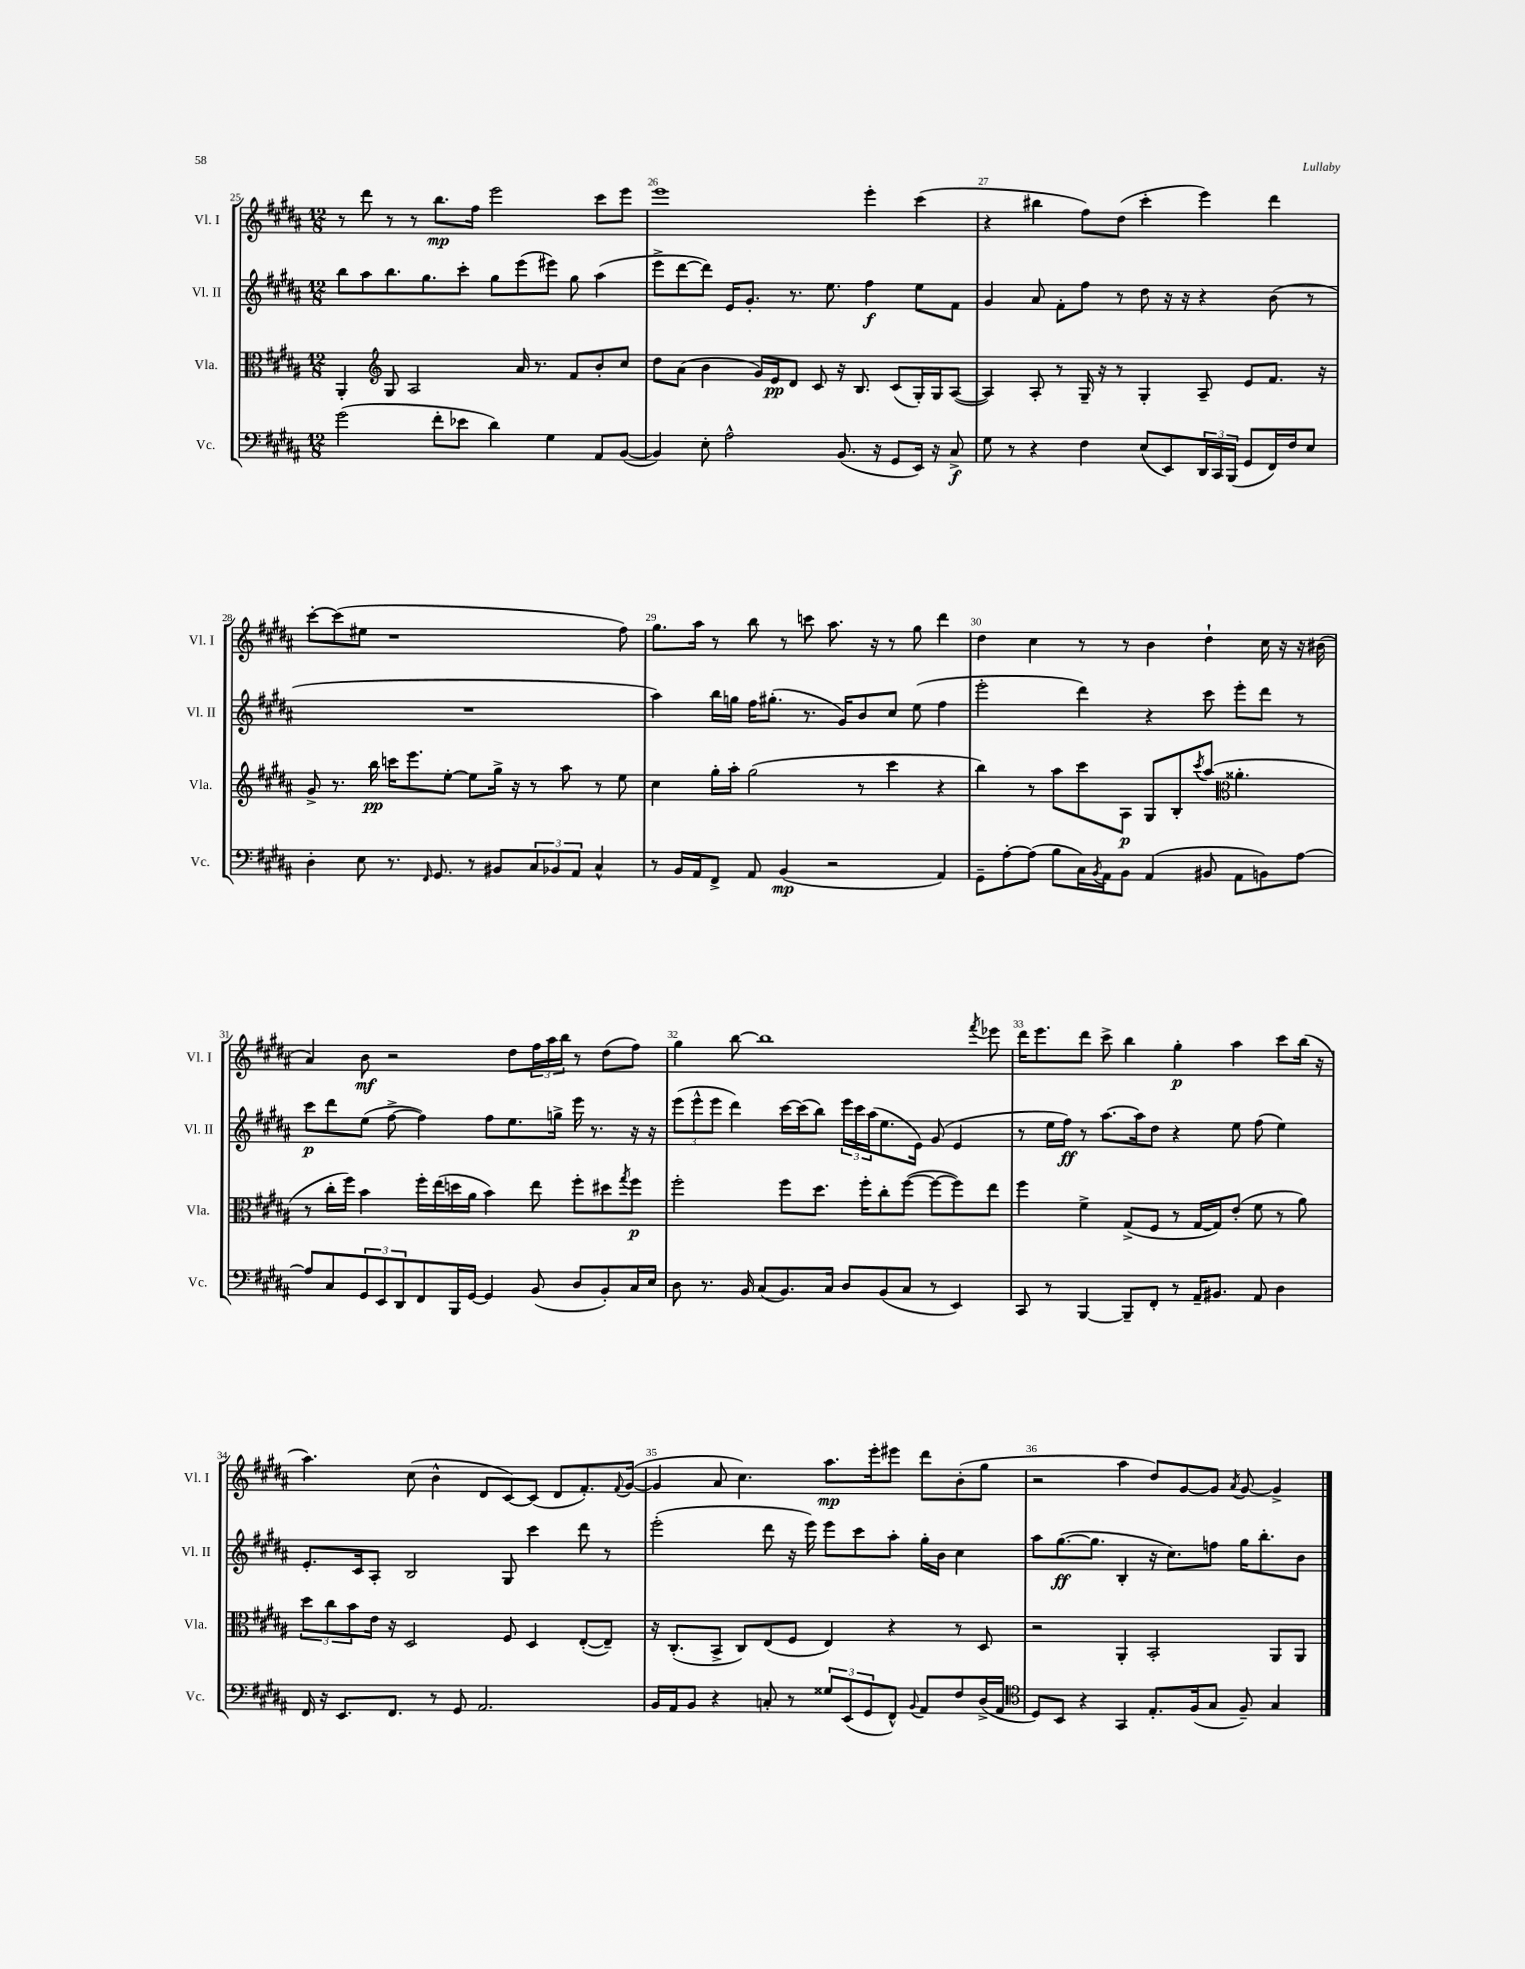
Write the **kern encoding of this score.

**kern	**dynam	**kern	**dynam	**kern	**dynam	**kern	**dynam
*part4	*part4	*part3	*part3	*part2	*part2	*part1	*part1
*staff4	*staff4	*staff3	*staff3	*staff2	*staff2	*staff1	*staff1
*I"Vc.	*	*I"Vla.	*	*I"Vl. II	*	*I"Vl. I	*
*I'Vc.	*	*I'Vla.	*	*I'Vl. II	*	*I'Vl. I	*
*clefF4	*	*clefC3	*	*clefG2	*	*clefG2	*
*k[f#c#g#d#a#]	*	*k[f#c#g#d#a#]	*	*k[f#c#g#d#a#]	*	*k[f#c#g#d#a#]	*
*M12/8	*	*M12/8	*	*M12/8	*	*M12/8	*
=25	=25	=25	=25	=25	=25	=25	=25
(2g#\	.	4AA#'/	.	8bb\L	.	8r	.
.	.	.	.	8aa#\	.	8ddd#\	.
*	*	*clefG2	*	*	*	*	*
.	.	8G#/	.	8.bb\	.	8r	.
.	.	2A#/	.	.	.	8r	.
.	.	.	.	8.gg#\	.	.	.
8f#'\L	.	.	.	.	.	8.bb\L	mp
8e-X\J	.	.	.	8ccc#'\J	.	.	.
.	.	.	.	.	.	16ff#\Jk	.
4d#\)	.	.	.	8gg#\L	.	2eee\	.
.	.	16a#/	.	(8eee\	.	.	.
.	.	8.r	.	.	.	.	.
4G#\	.	.	.	8eee#X\J)	.	.	.
.	.	8f#/L	.	8gg#\	.	.	.
8AA#/L	.	8b'/	.	(4aa#\	.	8ccc#\L	.
([8BB/J	.	8cc#/J	.	.	.	8eee\J	.
=26	=26	=26	=26	=26	=26	=26	=26
4BB/])	.	8dd#\L	.	8eee^\L	.	1eee	.
.	.	(8a#\J	.	[8ddd#\	.	.	.
8E'\	.	4b\	.	8ddd#\J])	.	.	.
2A#^^\	.	.	.	16e/KL	.	.	.
.	.	.	.	8.g#'/J	.	.	.
.	.	16g#/LL)	.	.	.	.	.
.	.	16e/J	pp	.	.	.	.
.	.	8d#/J	.	8.r	.	.	.
.	.	8c#/	.	.	.	.	.
.	.	.	.	8.ee\	.	.	.
(8.BB/	.	16r	.	.	.	.	.
.	.	8.B/	.	.	.	.	.
.	.	.	.	4ff#\	f	4eee'\	.
16r	.	.	.	.	.	.	.
8GG#/L	.	(8c#/L	.	.	.	.	.
16EE/Jk)	.	16G#'/L)	.	8ee\L	.	(4ccc#\	.
16r	.	16G#/J	.	.	.	.	.
8C#^/	f	([8A#/J	.	8f#\J	.	.	.
=27	=27	=27	=27	=27	=27	=27	=27
8G#\	.	4A#/])	.	4g#/	.	4r	.
8r	.	.	.	.	.	.	.
4r	.	8A#'/	.	8a#/	.	4bb#X\	.
.	.	8r	.	8f#'\L	.	.	.
4F#\	.	16G#~/	.	8ff#\J	.	8ff#\L)	.
.	.	16r	.	.	.	.	.
.	.	8r	.	8r	.	(8dd#\J	.
(8E/L	.	4G#'/	.	8dd#\	.	4ccc#'\	.
8EE/)	.	.	.	16r	.	.	.
.	.	.	.	16r	.	.	.
24DD#/L	.	8A#~/	.	4r	.	4eee\)	.
24CC#/	.	.	.	.	.	.	.
(24BBB/JJ	.	.	.	.	.	.	.
8GG#/L	.	8e/L	.	.	.	.	.
16FF#/L)	.	8.f#/J	.	(8b\	.	4ddd#\	.
16F#/J	.	.	.	.	.	.	.
8E/J	.	.	.	8r	.	.	.
.	.	16r	.	.	.	.	.
!!LO:LB:g=z
=28	=28	=28	=28	=28	=28	=28	=28
4D#'\	.	8g#^/	.	1.r	.	[8ccc#'\L	.
.	.	8.r	.	.	.	(8ccc#\]	.
8E\	.	.	.	.	.	8ee#X\J	.
.	.	16bb\	pp	.	.	.	.
8.r	.	16cccn\KL	.	.	.	1r	.
.	.	8.eee\	.	.	.	.	.
16qqFF#/	.	.	.	.	.	.	.
8.GG#/	.	.	.	.	.	.	.
.	.	[8ee'\J	.	.	.	.	.
8r	.	8ee\L]	.	.	.	.	.
8BB#X/L	.	16gg#^\Jk	.	.	.	.	.
.	.	16r	.	.	.	.	.
12C#/	.	8r	.	.	.	.	.
12BB-X/	.	.	.	.	.	.	.
.	.	8aa#\	.	.	.	.	.
12AA#/J	.	.	.	.	.	.	.
4C#^^/	.	8r	.	.	.	.	.
.	.	8ee\	.	.	.	8ff#\)	.
=29	=29	=29	=29	=29	=29	=29	=29
8r	.	4cc#\	.	4aa#\)	.	8.gg#\L	.
16BB/LL	.	.	.	.	.	.	.
16AA#/J	.	.	.	.	.	16aa#\Jk	.
8FF#^/J	.	16gg#'\LL	.	16bb\LL	.	8r	.
.	.	16aa#'\JJ	.	16ggn\JJ	.	.	.
8AA#/	.	(2gg#\	.	16ff#\KL	.	8bb\	.
.	.	.	.	(8.gg#X'\J	.	.	.
(4BB/	mp	.	.	.	.	8r	.
.	.	.	.	8.r	.	8cccn\	.
2r	.	.	.	.	.	8.aa#\	.
.	.	.	.	16g#/KL)	.	.	.
.	.	8r	.	8b/	.	.	.
.	.	.	.	.	.	16r	.
.	.	4ccc#\	.	8cc#/J	.	8r	.
.	.	.	.	(8ee\	.	8gg#\	.
4AA#/)	.	4r	.	4ff#\	.	4ddd#\	.
=30	=30	=30	=30	=30	=30	=30	=30
8GG#~\L	.	4bb\)	.	2eee'\	.	4dd#\	.
[8A#'\	.	.	.	.	.	.	.
(8A#\J]	.	8r	.	.	.	4cc#\	.
8B\L	.	8aa#\L	.	.	.	.	.
16C#\L)	.	8ccc#\	.	4ddd#\)	.	8r	.
8qBB/	.	.	.	.	.	.	.
16AA#\J	.	.	.	.	.	.	.
8BB\J	.	8A#\J	p	.	.	8r	.
(4AA#/	.	8G#/L	.	4r	.	4b\	.
.	.	8B'/	.	.	.	.	.
.	.	8qccc#/	.	.	.	.	.
8BB#X/	.	(8aa#/J	.	8ccc#\	.	4dd#`\	.
*	*	*clefC3	*	*	*	*	*
8AA#\L	.	4.a##X'\	.	8eee'\L	.	.	.
8BBn\)	.	.	.	8ddd#\J	.	16cc#\	.
.	.	.	.	.	.	16r	.
[8A#\J	.	.	.	8r	.	16r	.
.	.	.	.	.	.	(16b#X\	.
!!LO:LB:g=z
=31	=31	=31	=31	=31	=31	=31	=31
8A#/L]	.	8r	.	8ccc#\L	p	4a#/)	.
8C#/	.	16cc#'\LL	.	8ddd#\	.	.	.
.	.	16ff#\JJ)	.	.	.	.	.
12GG#/	.	4b\	.	(8ee\J	.	8b\	mf
12EE/	.	.	.	.	.	.	.
.	.	.	.	[8ff#^\	.	2r	.
12DD#/	.	.	.	.	.	.	.
8FF#/	.	16ff#'\LL	.	4ff#\])	.	.	.
.	.	(16ee\	.	.	.	.	.
16BBB/L	.	16ddn\	.	.	.	.	.
[16GG#/JJ	.	16a#\JJ	.	.	.	.	.
4GG#/]	.	4b\)	.	8ff#\L	.	.	.
.	.	.	.	8.ee\	.	8dd#\L	.
(8BB/	.	8ee\	.	.	.	24ff#\L	.
.	.	.	.	.	.	24aa#\	.
.	.	.	.	16ggn^\Jk	.	.	.
.	.	.	.	.	.	24bb\JJ	.
8D#/L	.	8ff#'\L	.	16eee\	.	8r	.
.	.	.	.	8.r	.	.	.
8BB'/)	.	8dd#X\	.	.	.	(8dd#\L	.
.	.	8qgg#/	.	.	.	.	.
16C#/L	.	8ff#\J	p	16r	.	8ff#\J)	.
16E/JJ	.	.	.	16r	.	.	.
=32	=32	=32	=32	=32	=32	=32	=32
8D#\	.	2ff#'\	.	(12eee\L	.	4gg#\	.
.	.	.	.	12eee^^\	.	.	.
8.r	.	.	.	.	.	.	.
.	.	.	.	12eee\J	.	.	.
.	.	.	.	4ddd#\)	.	[8bb\	.
16BB/	.	.	.	.	.	.	.
(8C#/L	.	.	.	.	.	1bb]	.
8.BB/)	.	8ff#\L	.	[16ccc#\LL	.	.	.
.	.	.	.	(16ccc#\J]	.	.	.
.	.	8.dd#\J	.	8bb\J)	.	.	.
16C#/Jk	.	.	.	.	.	.	.
8D#/L	.	.	.	24eee\LL	.	.	.
.	.	.	.	24ccc#\	.	.	.
.	.	16ff#'\KL	.	.	.	.	.
.	.	.	.	(24aa#\J	.	.	.
(8BB/	.	8cc#'\	.	8.ee\	.	.	.
8C#/J	.	([8ff#\J	.	.	.	.	.
.	.	.	.	16e\Jk)	.	.	.
8r	.	8ff#\L_	.	(8g#/	.	.	.
4EE/)	.	8ff#\])	.	4e/	.	.	.
.	.	.	.	.	.	8qfff#/	.
.	.	8ee\J	.	.	.	8eee-X\	.
=33	=33	=33	=33	=33	=33	=33	=33
8CC#/	.	4ff#\	.	8r	.	16ddd#\KL	.
.	.	.	.	.	.	8.eee\	.
8r	.	.	.	16ee\LL	.	.	.
.	.	.	.	16ff#\JJ)	ff	.	.
[4BBB/	.	4f#^\	.	8r	.	8ddd#\J	.
.	.	.	.	[8.aa#\L	.	8ccc#^\	.
8BBB~/L]	.	(8G#^/L	.	.	.	4bb\	.
.	.	.	.	16aa#\k]	.	.	.
8FF#'/J	.	8F#/J	.	8dd#\J	.	.	.
8r	.	8r	.	4r	.	4gg#'\	p
16AA#~/KL	.	[16G#/LL	.	.	.	.	.
8.BB#X/J	.	16G#/J])	.	.	.	.	.
.	.	(8e'/J	.	8ee\	.	4aa#\	.
8AA#/	.	8f#\	.	(8ff#\	.	.	.
4D#\	.	8r	.	4ee\)	.	8ccc#\L	.
.	.	8a#\)	.	.	.	(16bb\Jk	.
.	.	.	.	.	.	16r	.
!!LO:LB:g=z
=34	=34	=34	=34	=34	=34	=34	=34
16FF#/	.	12dd#\L	.	8.e'/L	.	4.aa#\)	.
16r	.	.	.	.	.	.	.
.	.	12cc#\	.	.	.	.	.
8.EE/L	.	.	.	.	.	.	.
.	.	12b\	.	.	.	.	.
.	.	.	.	16c#/k	.	.	.
.	.	16e\Jk	.	8A#'/J	.	.	.
8.FF#/J	.	16r	.	.	.	.	.
.	.	2D#/	.	2B/	.	(8cc#\	.
8r	.	.	.	.	.	4b^^\	.
8GG#/	.	.	.	.	.	.	.
2.AA#/	.	.	.	.	.	8d#/L	.
.	.	8F#/	.	8G#/	.	[8c#/)	.
.	.	4D#/	.	4ccc#\	.	(8c#/J]	.
.	.	.	.	.	.	8d#/L	.
.	.	([8E'/L	.	8ddd#\	.	8.f#'/)	.
.	.	8E~/J])	.	8r	.	.	.
.	.	.	.	.	.	8qqf#/	.
.	.	.	.	.	.	([16g#/Jk	.
=35	=35	=35	=35	=35	=35	=35	=35
16BB/LL	.	16r	.	(2eee'\	.	4g#/]	.
16AA#/J	.	(8.C#'/L	.	.	.	.	.
8BB/J	.	.	.	.	.	.	.
4r	.	8BB^/J	.	.	.	8a#/	.
.	.	8C#/L)	.	.	.	4.cc#\)	.
8Cn'/	.	(8E/	.	8ddd#\	.	.	.
8r	.	8F#/J	.	16r	.	.	.
.	.	.	.	16eee\)	.	.	.
12G##X/L	.	4E/)	.	8eee\L	.	8.aa#\L	mp
(12EE/	.	.	.	.	.	.	.
.	.	.	.	8ccc#\	.	.	.
12GG#/	.	.	.	.	.	.	.
.	.	.	.	.	.	16eee'\k	.
8FF#^^/J)	.	4r	.	8aa#'\J	.	8eee#X\J	.
8qqBB/	.	.	.	.	.	.	.
8AA#/L	.	.	.	16gg#'\LL	.	8ddd#\L	.
.	.	.	.	16b\JJ	.	.	.
8F#/	.	8r	.	4cc#\	.	(8b'\	.
(16D#^/L	.	8D#/	.	.	.	8gg#\J	.
16AA#/JJ	.	.	.	.	.	.	.
=36	=36	=36	=36	=36	=36	=36	=36
*clefC4	*	*	*	*	*	*	*
8D#/L)	.	2r	.	8aa#\L	.	2r	.
8BB/J	.	.	.	([8.gg#\	ff	.	.
4r	.	.	.	.	.	.	.
.	.	.	.	8.gg#\J]	.	.	.
4GG#/	.	4AA#'/	.	4B'/	.	4aa#\	.
8.E'/L	.	2BB'/	.	16r	.	8dd#/L)	.
.	.	.	.	8.cc#\L)	.	.	.
.	.	.	.	.	.	[8g#/	.
(16F#/k	.	.	.	.	.	.	.
8G#/J	.	.	.	8ffn\J	.	8g#/J]	.
.	.	.	.	.	.	8qa#/	.
8F#~/)	.	.	.	16gg#\KL	.	[8g#/	.
.	.	.	.	8.bb'\	.	.	.
4G#/	.	8AA#/L	.	.	.	4g#^/]	.
.	.	8AA#/J	.	8b\J	.	.	.
==	==	==	==	==	==	==	==
*-	*-	*-	*-	*-	*-	*-	*-
